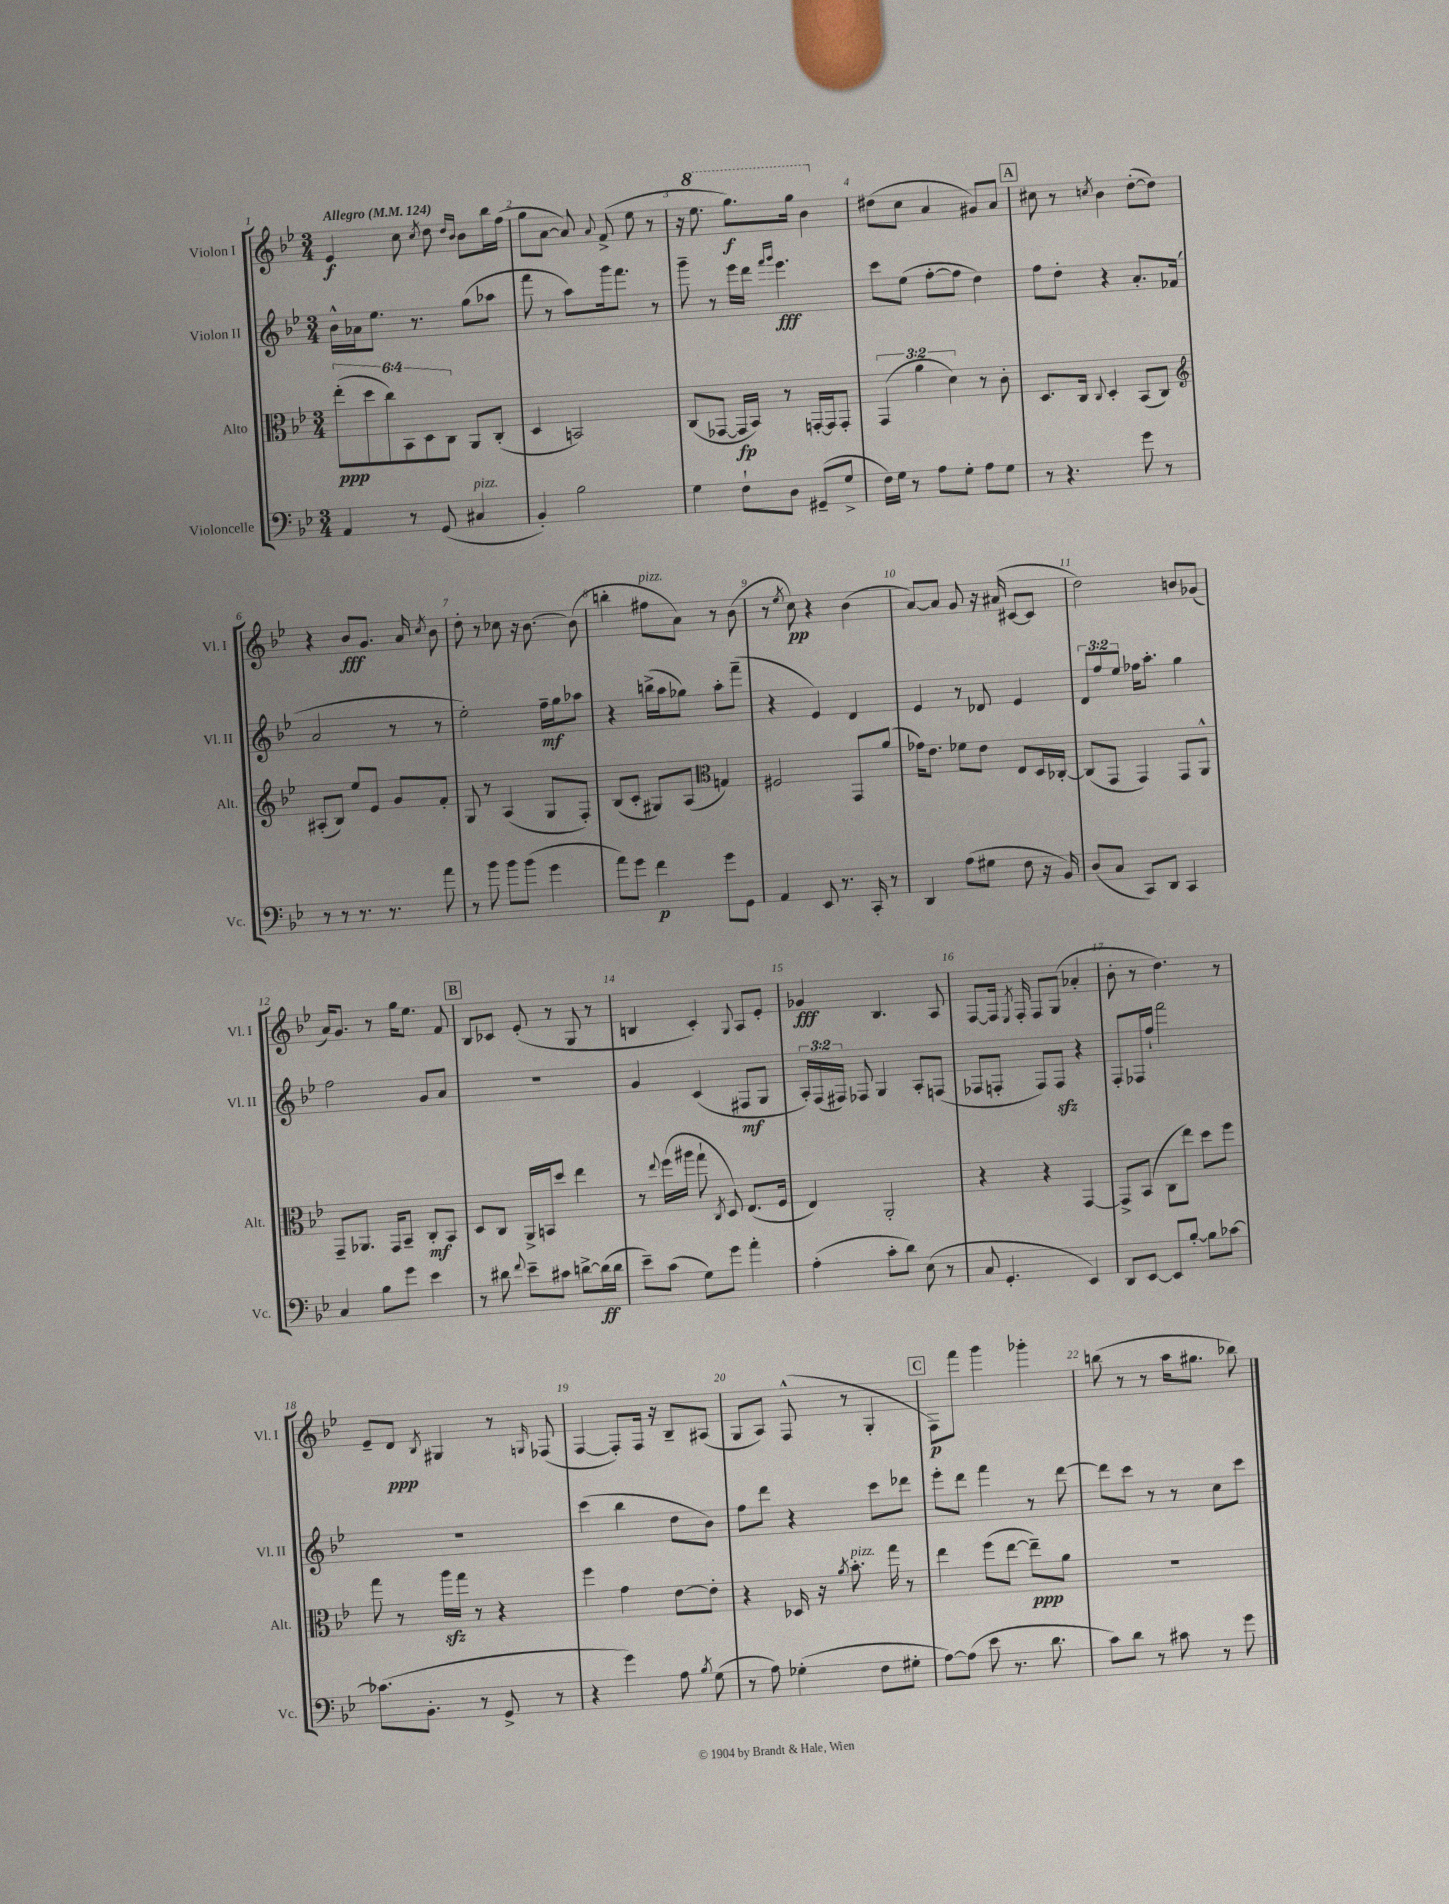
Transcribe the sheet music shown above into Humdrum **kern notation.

**kern	**kern	**kern	**kern
*staff4	*staff3	*staff2	*staff1
*clefF4	*clefC3	*clefG2	*clefG2
*k[b-e-]	*k[b-e-]	*k[b-e-]	*k[b-e-]
*M3/4	*M3/4	*M3/4	*M3/4
*MM124	*MM124	*MM124	*MM124
4AA	(12ee-'	16b-^^	4e-
.	.	16a-	.
.	12dd	.	.
.	.	8.ee-	.
.	12cc)	.	.
8r	12BB-	.	8cc
.	.	8.r	.
.	12D	.	.
.	.	.	8qcc
(8GG	.	.	8dd
.	12C	.	.
.	.	.	16qqdd
.	.	.	16qqb-
4C#	8AA	(8gg	8b-
.	(8C'	8aa-	16bb-
.	.	.	(16ff
=	=	=	=
4BB-')	4D	8fff	8gg
.	.	8r	[8a
2B-	2BB)	8aa)	8a])
.	.	.	8qqa
.	.	16ggg	(8f^
.	.	8.fff	.
.	.	.	8ee-
.	.	8r	8r
=	=	=	=
4G	(8C	8ggg~	16r
.	.	.	8.eee-
.	[8GG-	8r	.
8F`	16GG-]	16eee-	8.ggg)
.	16BB-)	16ddd	.
.	.	16qqfff	.
.	.	16qqggg	.
8D	8r	4.eee-	.
.	.	.	16ggg
(8GG#~	[16GG'	.	4bb-
.	16GG]	.	.
8G^	8GG'	.	.
=	=	=	=
16F)	(6GG	8ccc	(8dd#
16G	.	.	.
8r	.	(8ee-	8cc
.	6a	.	.
8A	.	[8ff'	4a
.	6d)	.	.
8G'	.	8ff]	.
8A	8r	4dd)	8g#)
8G	8c'	.	8a
=	=	=	=
8r	8.D	8ff	8cc#
4.r	.	8dd'	8r
.	16C	.	.
.	8qqC	.	8qcc
.	4D'	4r	4b-
8g	(8BB-	8.a'	([8dd'
8r	8C)	.	8dd])
.	.	(16f-	.
=	=	=	=
*	*clefG2	*	*
8r	(8A#'	2a	4r
8r	8B-)	.	.
8.r	8ee-	.	8b-
.	8e-	.	8.g
8.r	.	.	.
.	8g	8r	.
.	.	.	16a
.	.	.	8qcc
8a	8f'	8r	8b-
=	=	=	=
8r	8G	2ee-')	8dd'
8b-	8r	.	8r
8b-	(4A	.	8cc-
(8b-	.	.	16r
.	.	.	[8.b-
4g	8G	16ff~	.
.	.	16gg	.
.	8F')	8aa-	(8b-]
=	=	=	=
8a)	(8B-	4r	4bb'
8g	8c'	.	.
4f	8G#)	(16bb^	8ff#
.	.	16aa	.
.	(8A	8gg-)	8a)
*	*clefC3	*	*
8g	4G)	8aa'	8r
8GG	.	(8fff~	(8b-
=	=	=	=
4AA	2F#	4r	8r
.	.	.	8qee-
.	.	.	8cc)
8EE-	.	4e-)	4r
8.r	.	.	.
.	8GG	4d	(4b-
16CC'	.	.	.
8r	(8a	.	.
=	=	=	=
4DD	16g-)	4e-	[8a)
.	8.e-	.	.
.	.	.	8a]
(8A	8f-	8r	8g
8G#	8e-	8d-	16r
.	.	.	(16a#
8F	8E-	4e-	[8c#
16r	16D	.	8c#]
16BB-)	[16C-'	.	.
=	=	=	=
(8D	(8C-]	12d	2dd)
.	.	12ff	.
8C	8GG	.	.
.	.	12ee-	.
8CC)	4GG)	16ff-	.
.	.	8.aa'	.
8DD	.	.	.
4CC	8GG	4gg	8b
.	8AA^^	.	(8g-
=	=	=	=
4C	8GG~	2ff	16a)
.	.	.	8.g
.	8.AA-	.	.
8B-	.	.	8r
.	16GG	.	.
8g	8BB-~	.	16gg
.	.	.	8.ee-
4e-	8C'	8g	.
.	8BB-	8a	8f
=	=	=	=
8r	8D	2.r	8B-
8d#	8C	.	8c-
8qqf	.	.	.
8e-~	16AA^	.	(8e-'
.	16BB	.	.
8c#	8dd	.	8r
[8d^	4ee-	.	8G
(16d]	.	.	8r
16d	.	.	.
=	=	=	=
8e-~)	8r	4g	4B
.	8qqee-	.	.
(8c	(16ff	.	.
.	16aa#	.	.
8G)	8gg`	(4c	4c')
.	8qC	.	.
8g	8D)	.	.
.	.	.	8qqG
4a'	(8.E-	8F#	8A
.	.	8G	8e-'
.	16F	.	.
=	=	=	=
(4A'	4E-)	24A')	4g-
.	.	(24F	.
.	.	24F#)	.
.	.	8F-	.
8c'	2AA'	4G	4.B-
8d)	.	.	.
(8E-	.	8A'	.
8r	.	(8F	8A
=	=	=	=
8C	4r	8F-	[8F
4.GG'	.	8F'	16F]
.	.	.	8qE-
.	.	.	16F'
.	4r	8F)	8F
.	.	8F	(8G
4EE-)	[4GG	4r	4a-'
=	=	=	=
8DD	8GG^]	8F'	8b-'
[8EE-	(8BB-	16F-	8r
.	.	16ff`	.
8EE-]	8C	2fff	4.dd)
[8B-'	8ee-)	.	.
8B-]	8dd	.	.
[8c-	8ff	.	8r
=	=	=	=
(8.c-]	8gg	2.r	8e-~
.	8r	.	8d
8.BB-'	.	.	.
.	.	.	8qB-
.	16aa	.	4G#
.	16gg	.	.
8r	8r	.	.
8GG^	4r	.	8r
.	.	.	16qqG
8r	.	.	(8F-
=	=	=	=
4r	4ff	(4ccc	[4F
4g)	4g	4bb-	8F'])
.	.	.	16F
.	.	.	16r
8A	[8e-	8dd	8B-~
8qB-	.	.	.
(8G	8e-']	8b-)	(8A#
=	=	=	=
8r	4r	8ff	8G
8A)	.	8ddd	8A)
(4G-'	16D-	4r	(8F^^
.	16r	.	.
.	8qa	.	.
.	8.b-'	.	8r
8F	.	8ccc	4G'
.	16gg	.	.
8G#'	8r	8ddd-	.
=	=	=	=
[8A)	4ee-	8eee-'	8F)
(8A]	.	8ddd	8fff
8e-	(8ff	4fff	4ggg
8.r	[8ee-	.	.
.	8ee-~])	8r	4ggg-'
8.d	.	.	.
.	8a	[8ddd	.
=	=	=	=
8c)	2.r	8ddd]	(8bb
8d	.	8ccc	8r
8r	.	8r	8r
8c#	.	8r	16aa
.	.	.	8.gg#
8r	.	8cc	.
8g	.	8ccc	8bb-)
==	==	==	==
*-	*-	*-	*-
